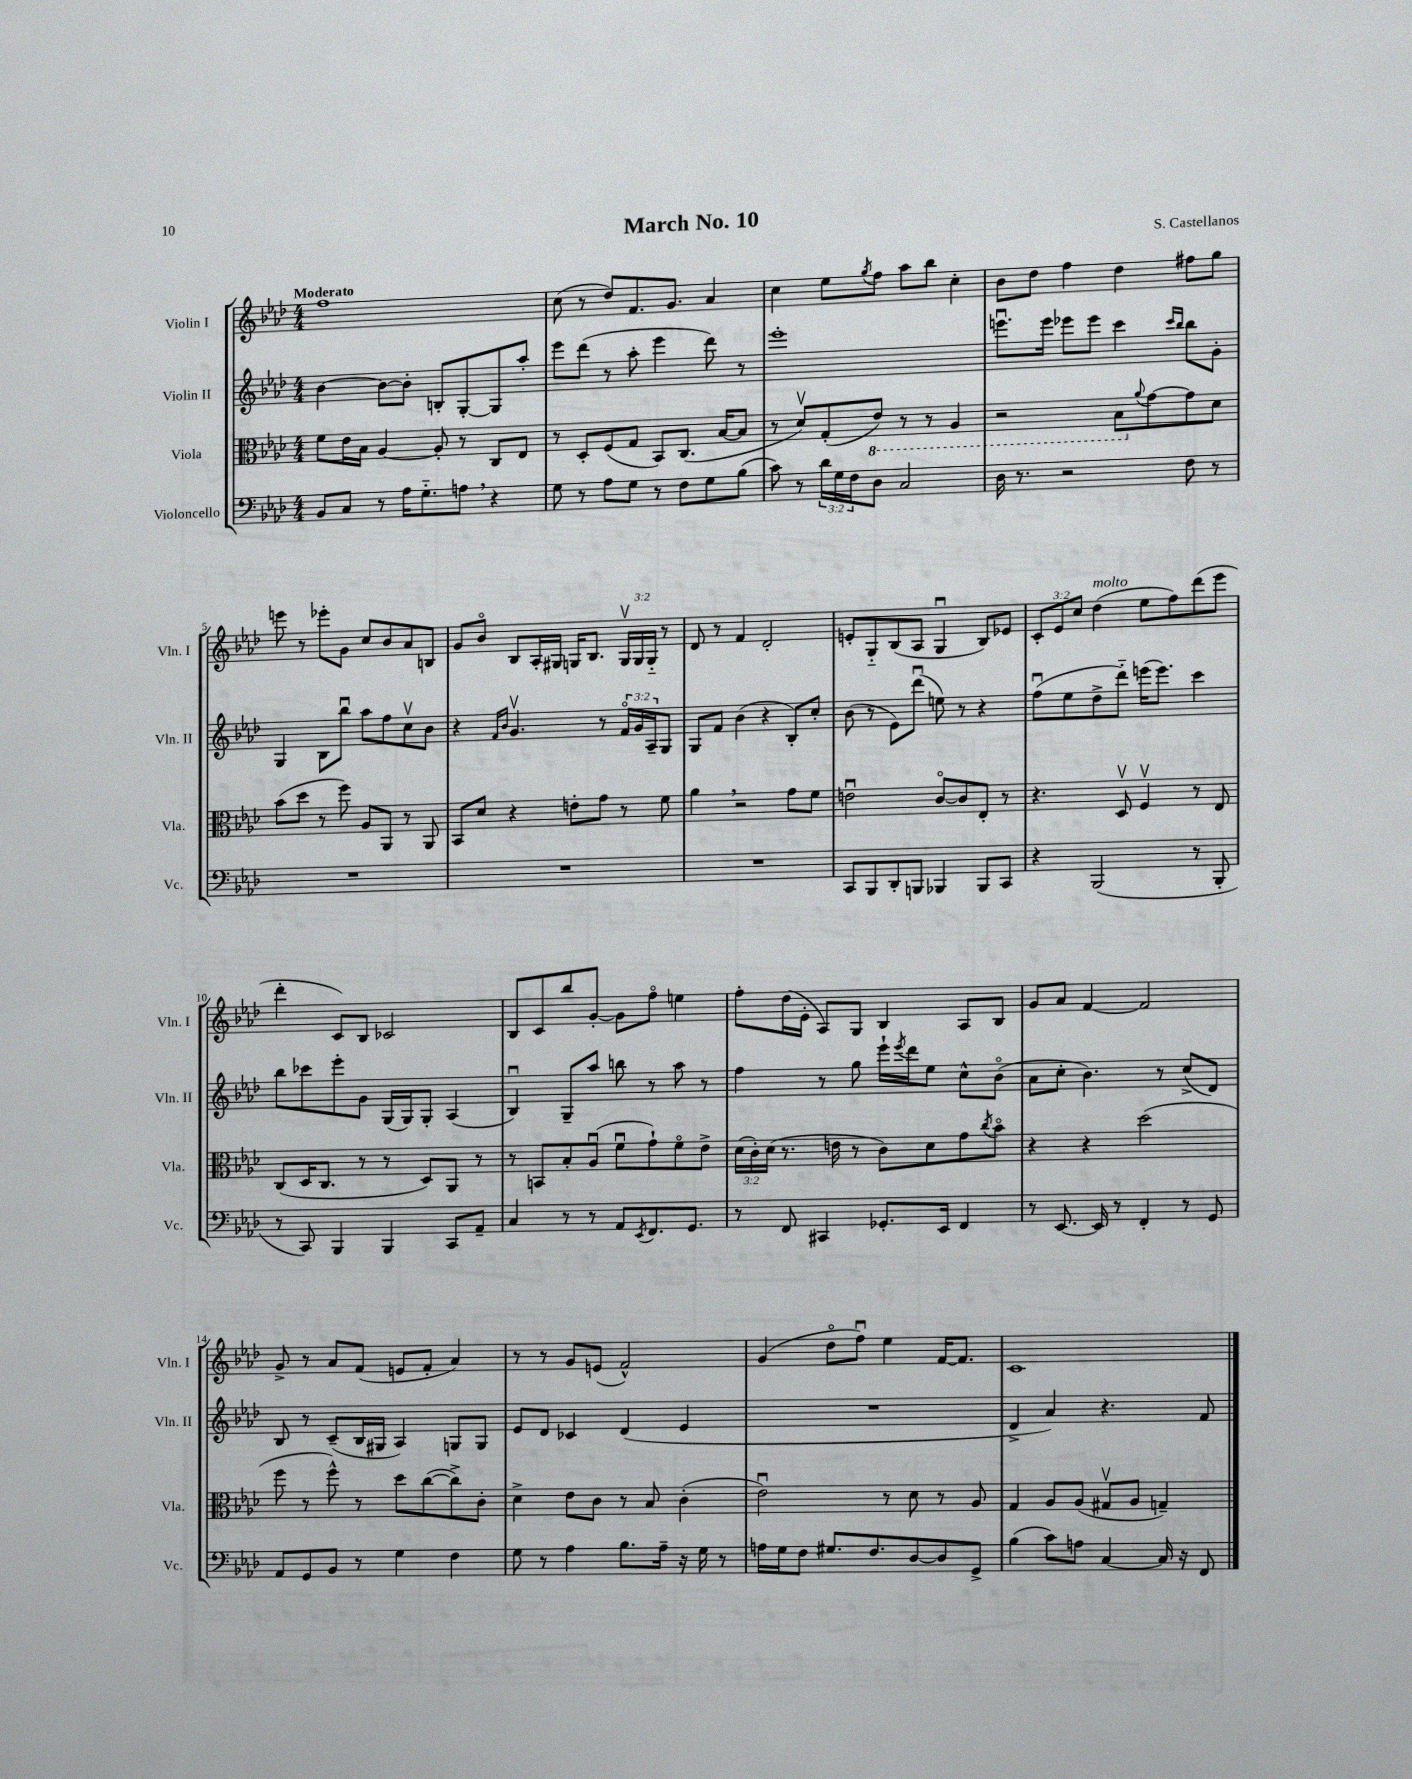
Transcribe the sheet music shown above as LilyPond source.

\header { title = "March No. 10" composer = "S. Castellanos" }
<<
\new StaffGroup <<
\new Staff = "s0" \with { instrumentName = "Violin I" shortInstrumentName = "Vln. I" } {
    \clef treble \key aes \major \numericTimeSignature \time 4/4 \override Staff.TupletNumber.text = #tuplet-number::calc-fraction-text \tempo "Moderato"
    f''1 |
    c''8( r8 des''8) f'8. g'8. aes'4 |
    c''4 ees''8 \acciaccatura { g''8 } f''8 aes''8 bes''8 c''4-. |
    bes'8 des''8 f''4 des''4 fis''8 g''8 |
    e'''8 r8 ees'''8-. g'8 c''8 bes'8 aes'8 b8 |
    g'8 bes'8\flageolet bes8 aes16-. gis16 g16 bes8. \tuplet 3/2 { g16\upbow g16 g16-_ } r8 |
    des'8 r8 f'4 des'2-. |
    e'8-. g8-_ bes8( aes8 g4\downbow bes8) ees'8 |
    \tuplet 3/2 { c'8-. ees'8 c''8 } des''4^\markup { \italic "molto" }( ees''8 f''8) des'''8( ees'''8 |
    des'''4-. c'8) bes8 ces'2 |
    bes8 c'8 bes''8 g'8~-. g'8 f''8\flageolet e''4 |
    f''8-. des''16( ees'16-. aes8) g8 bes4 aes8 bes8 |
    g'8 aes'8 f'4~ f'2 |
    g'8-> r8 aes'8 f'8( e'8 f'8-. aes'4) |
    r8 r8 g'8 e'8( f'2-^) |
    g'4( des''8\flageolet f''8\downbow) ees''4 f'16~ f'8. |
    c'1 \bar "|." |
}
\new Staff = "s1" \with { instrumentName = "Violin II" shortInstrumentName = "Vln. II" } {
    \clef treble \key aes \major \numericTimeSignature \time 4/4 \override Staff.TupletNumber.text = #tuplet-number::calc-fraction-text
    bes'4~ bes'8~ bes'8-. b8-. g8~-. g8 aes''8-. |
    ees'''8 des'''8( r8 aes''8-. ees'''4 des'''8) r8 |
    ees'''1-. |
    e'''8.\downbow e'''16 ees'''8 ees'''8 c'''4 \grace { c'''16 bes''16 } bes''8 g'8-. |
    g4 bes8 bes''8\downbow aes''8 f''8 c''8\upbow bes'8 |
    r4 \grace { f'16 bes'16 } g'4.\upbow r8 \tuplet 3/2 { f'16\flageolet g'16 aes16-- } g8 |
    g8 f'8 bes'4( r4 bes8-.) c''8-. |
    bes'8( r8 ees'8) des'''8\downbow( e''8) r8 r4 |
    f''8\downbow( ees''8 des''8-> des'''8-_) e'''16( e'''8.) c'''4 |
    bes''8 ces'''8 ees'''8-. g'8 g16( g16) g8-. aes4( |
    bes4\downbow) g8-- aes''8 b''8 r8 aes''8 r8 |
    f''4 r8 g''8 ees'''16-! \acciaccatura { ees'''8 } des'''16 ees''8 c''8-^ bes'8\flageolet( |
    aes'8 c''8-. bes'4.) r8 c''8->( des'8) |
    bes8 r8 c'8--( bes16 gis16 aes4) g8 g8 |
    ees'8 des'8 ces'4 des'4( ees'4 |
    R1 |
    des'4-> aes'4) r4. f'8 \bar "|." |
}
\new Staff = "s2" \with { instrumentName = "Viola" shortInstrumentName = "Vla." } {
    \clef alto \key aes \major \numericTimeSignature \time 4/4 \override Staff.TupletNumber.text = #tuplet-number::calc-fraction-text
    f'8 ees'16 bes16 aes4~ aes8-. r8 c8 ees8 |
    r8 des8-. f8( g8 bes,8) c8.( bes16~ bes8 |
    r8 des'8\upbow) g8-.( \ottava #-1 ees8) r8 r8 aes,4 |
    r2 bes,8 \ottava #0 \appoggiatura { aes'8 } g'8~ g'8 des'8 |
    bes'8( des''8 r8 f''8) aes8 aes,8 r8 aes,8 |
    bes,8 des'8 r4 e'8-. g'8 r8 f'8 |
    aes'4 \breathe r2 g'8 f'8 |
    e'2\downbow c'8~\flageolet c'8 ees8-. r8 |
    r4. des8\upbow f4\upbow r8 ees8 |
    c8( des16 c8. r8 r8 des8) aes,8 r8 |
    r8 b,8 bes8-. aes8\downbow( f'8\downbow g'8-!) f'8\flageolet ees'8-> |
    \tuplet 3/2 { des'16( c'16-.) des'16( } r8. e'16 r8 c'8) des'8 g'8 \acciaccatura { c''8 } bes'8\flageolet |
    r4 r4 des''2( |
    f''8 r8 f''8-^) r8 des''8 c''8~( c''8->) c'8-. |
    des'4-> ees'8 c'8 r8 bes8 c'4-.( |
    ees'2\downbow) r8 des'8 r8 aes8 |
    g4 aes8 aes8( gis8\upbow aes8 g4--) \bar "|." |
}
\new Staff = "s3" \with { instrumentName = "Violoncello" shortInstrumentName = "Vc." } {
    \clef bass \key aes \major \numericTimeSignature \time 4/4 \override Staff.TupletNumber.text = #tuplet-number::calc-fraction-text
    bes,8 c8 r8 aes16 g8.-_ a8 \breathe r4 |
    g8 r8 aes8 g8 r8 f8 g8 bes8( |
    c'8) r8 \tuplet 3/2 { des'16 g16 f16 } des8 c2 |
    des16 r8. r2 f8 r8 |
    R1 |
    R1 |
    R1 |
    c,8 bes,,8 des,8-. b,,8 bes,,4 bes,,8 c,8 |
    r4 bes,,2( r8 bes,,8-. |
    r8 c,8) bes,,4 bes,,4 c,8 aes,8-- |
    c4 r8 r8 aes,8 \acciaccatura { ees,8 } f,8. g,8. |
    r8 f,8 cis,4 ges,8.-. ees,16 f,4 |
    r8 ees,8.~ ees,16 r8 f,4-. r8 g,8 |
    aes,8 g,8 bes,8 r8 g4 f4 |
    g8 r8 aes4 bes8. aes16-- r16 g16 r8 |
    a16 g16 f8 gis8. f8. des8~ des8 g,8-> |
    bes4( c'8) a8 c4~ c16 r16 f,8 \bar "|." |
}
>>
>>
